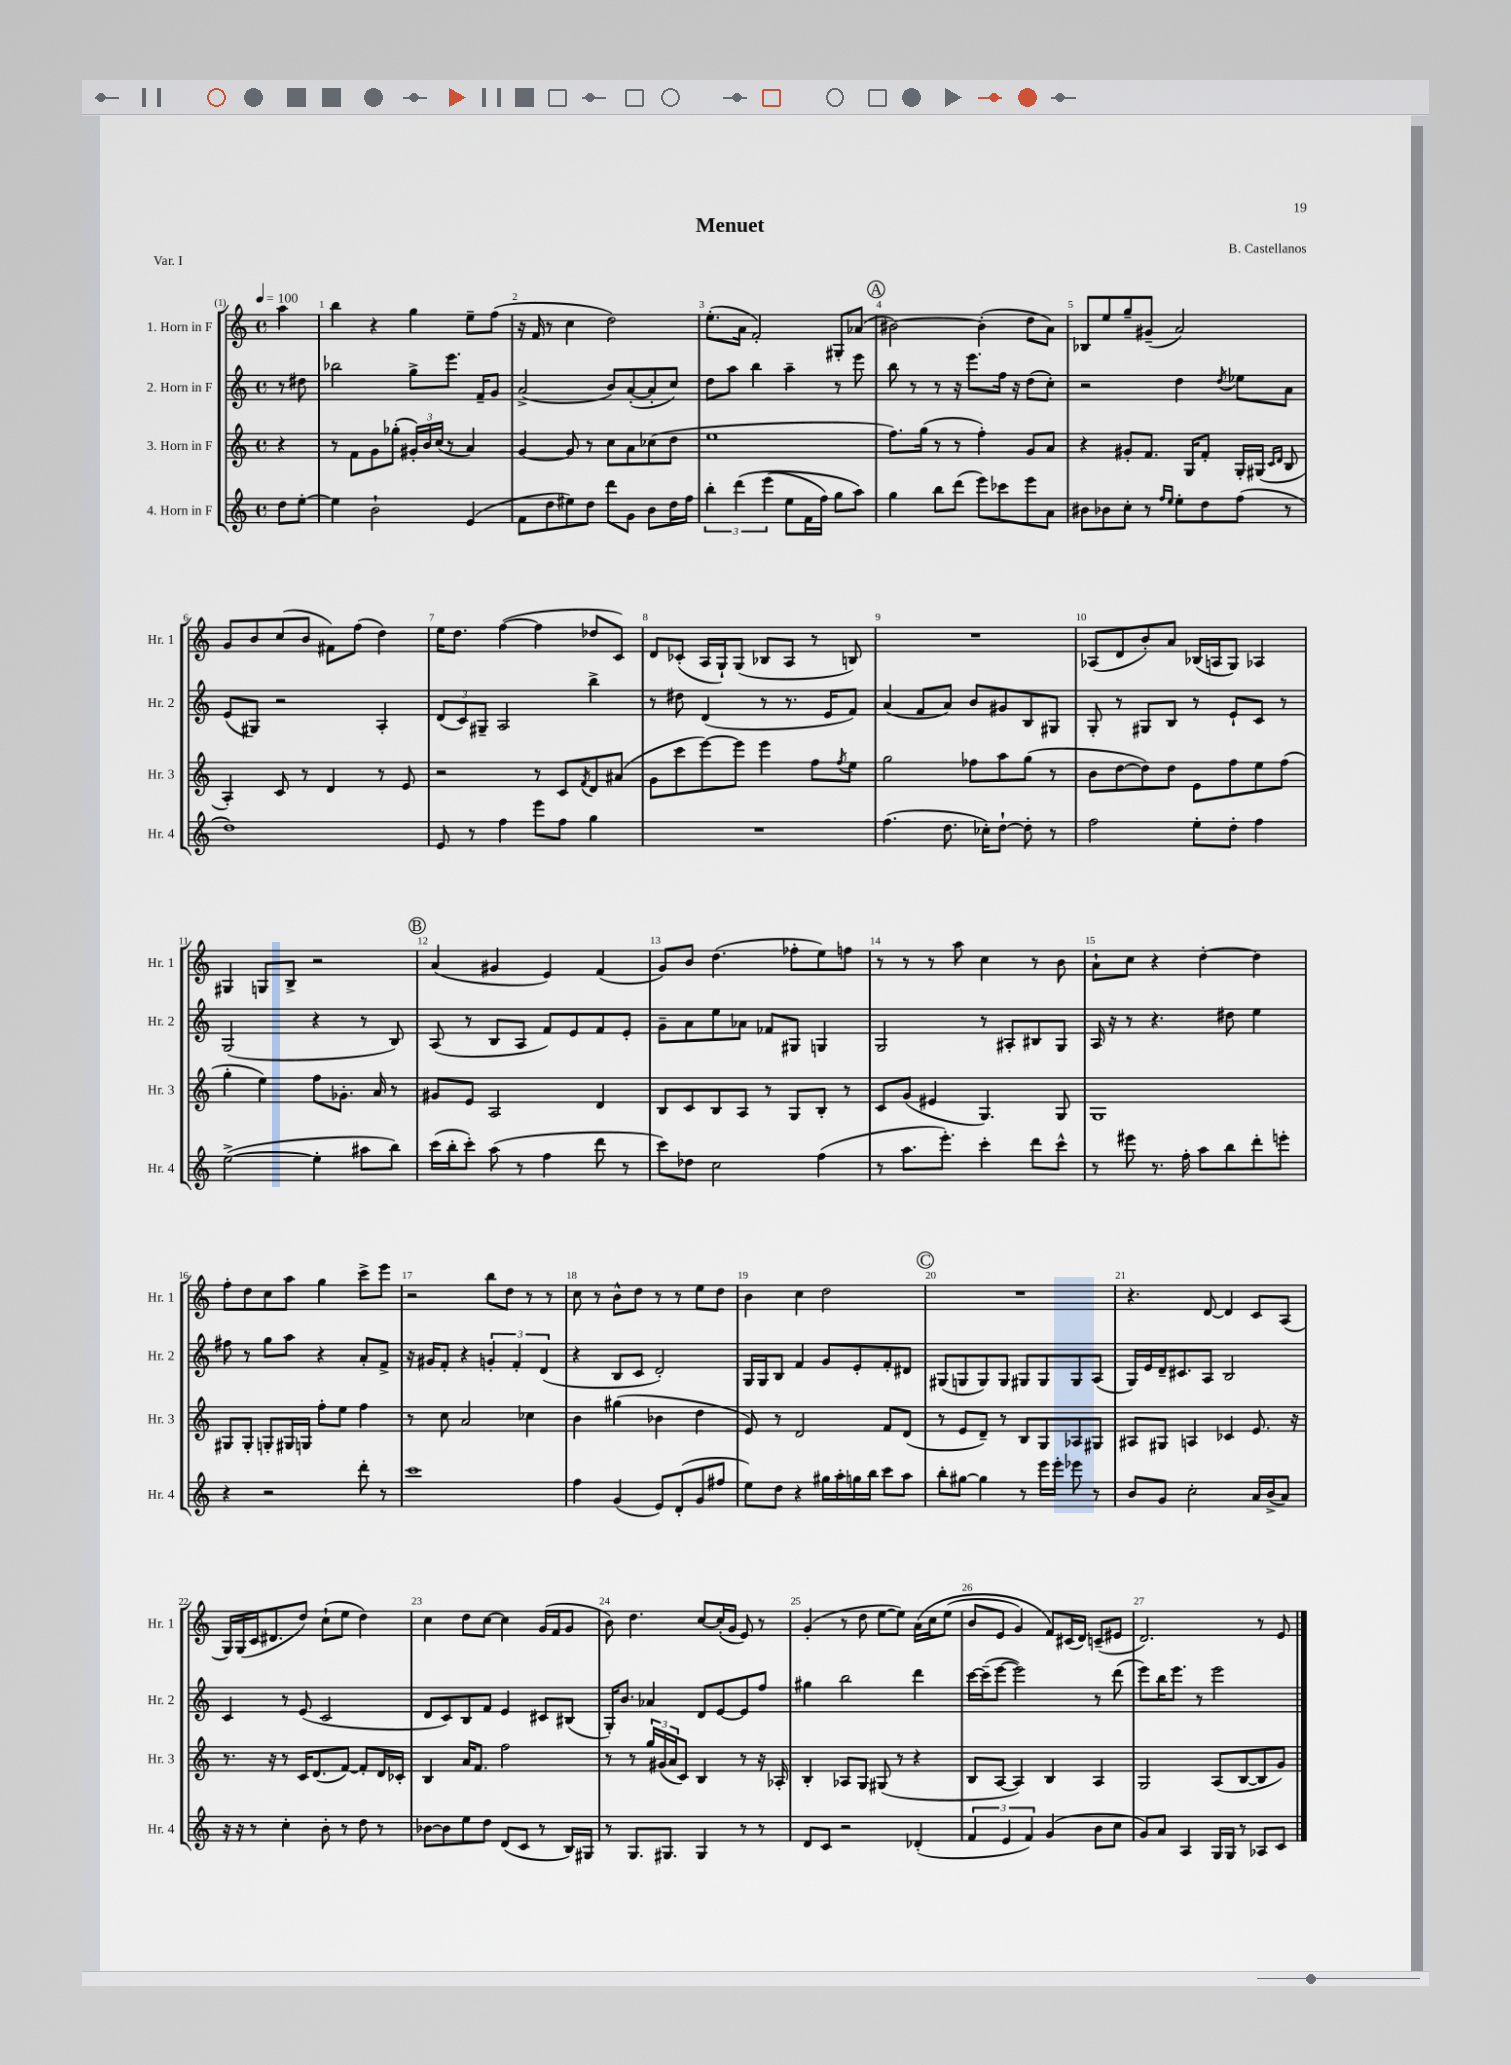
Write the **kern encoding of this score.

**kern	**kern	**kern	**kern
*staff4	*staff3	*staff2	*staff1
*clefG2	*clefG2	*clefG2	*clefG2
*k[]	*k[]	*k[]	*k[]
*M4/4	*M4/4	*M4/4	*M4/4
*met(c)	*met(c)	*met(c)	*met(c)
*MM100	*MM100	*MM100	*MM100
8dd	4r	8r	4aa
[8ee'	.	8dd#	.
=	=	=	=
4ee]	8r	2bb-	4bb
.	8f	.	.
2b`	8g	.	4r
.	(8gg-'	.	.
.	24g#')	8gg^	4gg
.	24b	.	.
.	(24cc	.	.
.	8r	8.eee	.
(4e	4a)	.	8ee~
.	.	16f~	.
.	.	8g	(8ff
=	=	=	=
8f	[4g	(2a^	16r
.	.	.	16f
8dd	.	.	8r
8ee#)	8g]	.	4cc
8dd	8r	.	.
8ddd	8cc	8b)	2dd)
8g	8a	([8a'	.
8b	(8cc-	8a']	.
16dd	8dd	8cc)	.
16ff	.	.	.
=	=	=	=
6bb'	1ee	8dd	(8.ee'
.	.	8aa	.
&(6ddd	.	.	.
.	.	.	16a
.	.	4bb	2f')
(6eee	.	.	.
8ee	.	4aa~	.
16f	.	.	.
16ff)	.	.	.
8gg	.	8r	8G#'
8aa&)	.	8eee	(8a-
=	=	=	=
4gg	8.ff)	8bb	[2b#)
.	.	8r	.
.	(16gg	.	.
8bb	8r	8r	.
(8ddd	8r	16r	.
.	.	8.eee	.
8eee)	4ff')	.	(4b#']
8ccc-	.	16ff	.
.	.	16r	.
8eee	8g	(8dd	8dd
8a	8a	8cc')	8a)
=	=	=	=
8b#	4r	2r	8B-
8b-	.	.	8ee
8cc'	8g#'	.	8gg~
8r	8.f	.	(8g#~
16qqff	.	.	.
16qqee	.	.	.
8ee'	.	4dd	2a)
.	16G	.	.
8dd	8f'	.	.
.	.	8qdd	.
(8ff	16G'	8ee-	.
.	(16G#	.	.
.	16qqc	.	.
.	16qqd	.	.
8r	8B	8a	.
=	=	=	=
1dd)	4A')	(8e	8g
.	.	8G#)	8b
.	8c	2r	(8cc
.	8r	.	8b
.	4d	.	8f#)
.	.	.	(8ff
.	8r	4A'	4dd)
.	8e	.	.
=	=	=	=
8e	2r	(12d	16ee
.	.	.	8.dd
.	.	12c)	.
8r	.	.	.
.	.	12G#~	.
4ff	.	2A	([4ff
8eee	8r	.	4ff]
8ff	8c	.	.
.	8qf	.	.
4gg	8d	4bb^	8dd-
.	(8a#	.	8c)
=	=	=	=
1r	8g	8r	8d
.	8ccc	8dd#	(8c-'
.	[8eee)	(4d	16A
.	.	.	16G`)
.	8eee]	.	(8G
.	4eee	8r	8B-
.	.	8.r	8A
.	8ff	.	8r
.	.	16e	.
.	8qff	.	.
.	8ee	8f)	8B)
=	=	=	=
(4.ff	2gg	(4a	1r
.	.	8f	.
8.dd	.	8a)	.
.	8ff-	8b	.
16cc-')	.	.	.
[8dd`	8aa	8g#	.
8dd']	(8gg	8B	.
8r	8r	8G#	.
=	=	=	=
2ff	8b	8G'	(8A-
.	[8dd	8r	8d
.	8dd])	8G#	8b')
.	8dd	8B	8a
8ee'	8e	8r	(16B-
.	.	.	16A
8dd'	8ff	8e`	8G)
4ff	8ee	8c	4A-
.	(8ff	8r	.
=	=	=	=
([2ee^	4gg'	(2G	4G#
.	4ee)	.	8G
.	.	.	8B^
4ee']	8ff	4r	2r
.	8.g-'	.	.
8aa#	.	8r	.
.	16a	.	.
8bb)	8r	8B)	.
=	=	=	=
(16ccc	8g#	(8A	(4a
16bb'	.	.	.
8ccc')	8e	8r	.
(8aa	2A	8B	4g#
8r	.	8A	.
4ff	.	8f)	4e)
.	.	8e	.
8ddd	4d	8f	(4f
8r	.	8e'	.
=	=	=	=
8ccc)	8B	8g~	8g)
8dd-	8c	8a	8b
2cc	8B	8ee	(4.dd
.	8A	8a-	.
.	8r	8f-	.
.	8G	8G#	8ff-'
(4ff	8B'	4G	8ee)
.	8r	.	8ff
=	=	=	=
8r	8c	2G	8r
8.aa	(8g	.	8r
.	4e#	.	8r
8.eee')	.	.	.
.	.	.	8aa
4ccc'	4.G)	8r	4cc
.	.	8A#'	.
8ddd	.	8B#	8r
8ccc^^	8G	8G	8b
=	=	=	=
8r	1G	16A	8a`
.	.	16r	.
8eee#	.	8r	8cc
8.r	.	4.r	4r
16ff'	.	.	.
8aa	.	.	[4dd'
8bb	.	8dd#	.
8ddd'	.	4ee	4dd]
8eee'	.	.	.
=	=	=	=
4r	8G#	8ff#	8ff'
.	8G#'	8r	8dd
2r	8G'	8gg	8cc
.	16G#	8aa	8aa
.	16G	.	.
.	8ff'	4r	4gg
.	8ee	.	.
8ddd'	4ff	8a'	8ccc^
8r	.	8f^	8eee
=	=	=	=
1ccc	8r	16r	2r
.	.	16g#	.
.	8cc	8f'	.
.	2a	4r	.
.	.	6g'	8bb
.	.	.	8dd
.	.	6f'	.
.	4cc-	.	8r
.	.	(6d	.
.	.	.	8r
=	=	=	=
4ff	4b	4r	8cc
.	.	.	8r
(4g	(4gg#	8B	8b^^
.	.	8c	8dd
8e)	4b-	2d')	8r
(8d'	.	.	8r
8g	4dd	.	8ee
8ff#	.	.	8dd
=	=	=	=
8ee)	8e)	16G	4b
.	.	16G	.
8dd	8r	8B	.
4r	2d	4f	4cc
16gg#	.	8g	2dd
16aa'	.	.	.
16gg	.	8e'	.
16bb	.	.	.
8ccc	8f	8f'	.
8aa	(8d	8d#	.
=	=	=	=
8bb'	8r	(8G#	1r
[8gg#	8e	8G	.
4gg#]	8d~)	8G)	.
.	8r	8G	.
8r	8B	8G#	.
16eee	8G	8G#	.
16eee'	.	.	.
8eee-	8A-	8G#	.
8r	8G#	(8A	.
=	=	=	=
8b	8A#	16G)	4.r
.	.	16e	.
8g	8G#	16d~	.
.	.	8.c#	.
2cc'	4A	.	.
.	.	8A	[8d
.	4c-	2B	4d]
16a	8.e	.	8c
(16b^	.	.	.
8a)	.	.	(8A
.	16r	.	.
=	=	=	=
16r	8.r	4c	16G)
16r	.	.	(16G
8r	.	.	16c
.	16r	.	8.d#
4cc'	8r	8r	.
.	16c	(8e	8dd)
.	(8.d	.	.
8b'	.	2c	(8cc`
8r	[8f)	.	8ee
8dd	8f']	.	4dd)
8r	16d	.	.
.	16c-'	.	.
=	=	=	=
[8b-	4B	8d	4cc
8b-]	.	8c)	.
8ee	16a	8B	8dd
.	8.f	.	.
8dd	.	8f	[8cc
(8d	2ff	4e	4cc]
8c	.	.	.
8r	.	8c#	(16g
.	.	.	16f
16B)	.	(8B#	8g
16G#	.	.	.
=	=	=	=
8r	8r	16G')	8b)
.	.	8.b	.
8.G	8r	.	4.dd
.	24gg	4a-	.
.	(24g#	.	.
8.G#	.	.	.
.	24a	.	.
.	8c)	.	.
4G#	4B	8d	[8cc
.	.	[8e	(16cc']
.	.	.	16g
8r	8r	8e]	8e)
8r	16r	8ff	8r
.	16A-'	.	.
=	=	=	=
8d	4B'	4gg#	(4g'
8c	.	.	.
2r	8A-	2bb	8r
.	8G	.	8dd
.	(8G#	.	[8ee
.	8r	.	8ee])
(4d-'	4r	4ddd	&(16a
.	.	.	16cc
.	.	.	(8ee
=	=	=	=
6f	8B	[16ccc	8b
.	.	(16ccc~]	.
.	[8A	[8eee	8e
6e	.	.	.
.	4A])	2eee])	4g)
6f)	.	.	.
(4g	4B	.	8f&)
.	.	.	(16c#
.	.	.	16d)
8b	4A	8r	(8c~
8cc	.	(8ddd	8e#
=	=	=	=
8g)	2G	8eee)	2.d)
8a	.	16bb	.
.	.	8.eee	.
4A	.	.	.
.	.	8r	.
16G	(8A	2eee	.
16G	.	.	.
8r	[8B	.	.
8A-	8B]	.	8r
8c	8g)	.	8e
==	==	==	==
*-	*-	*-	*-
